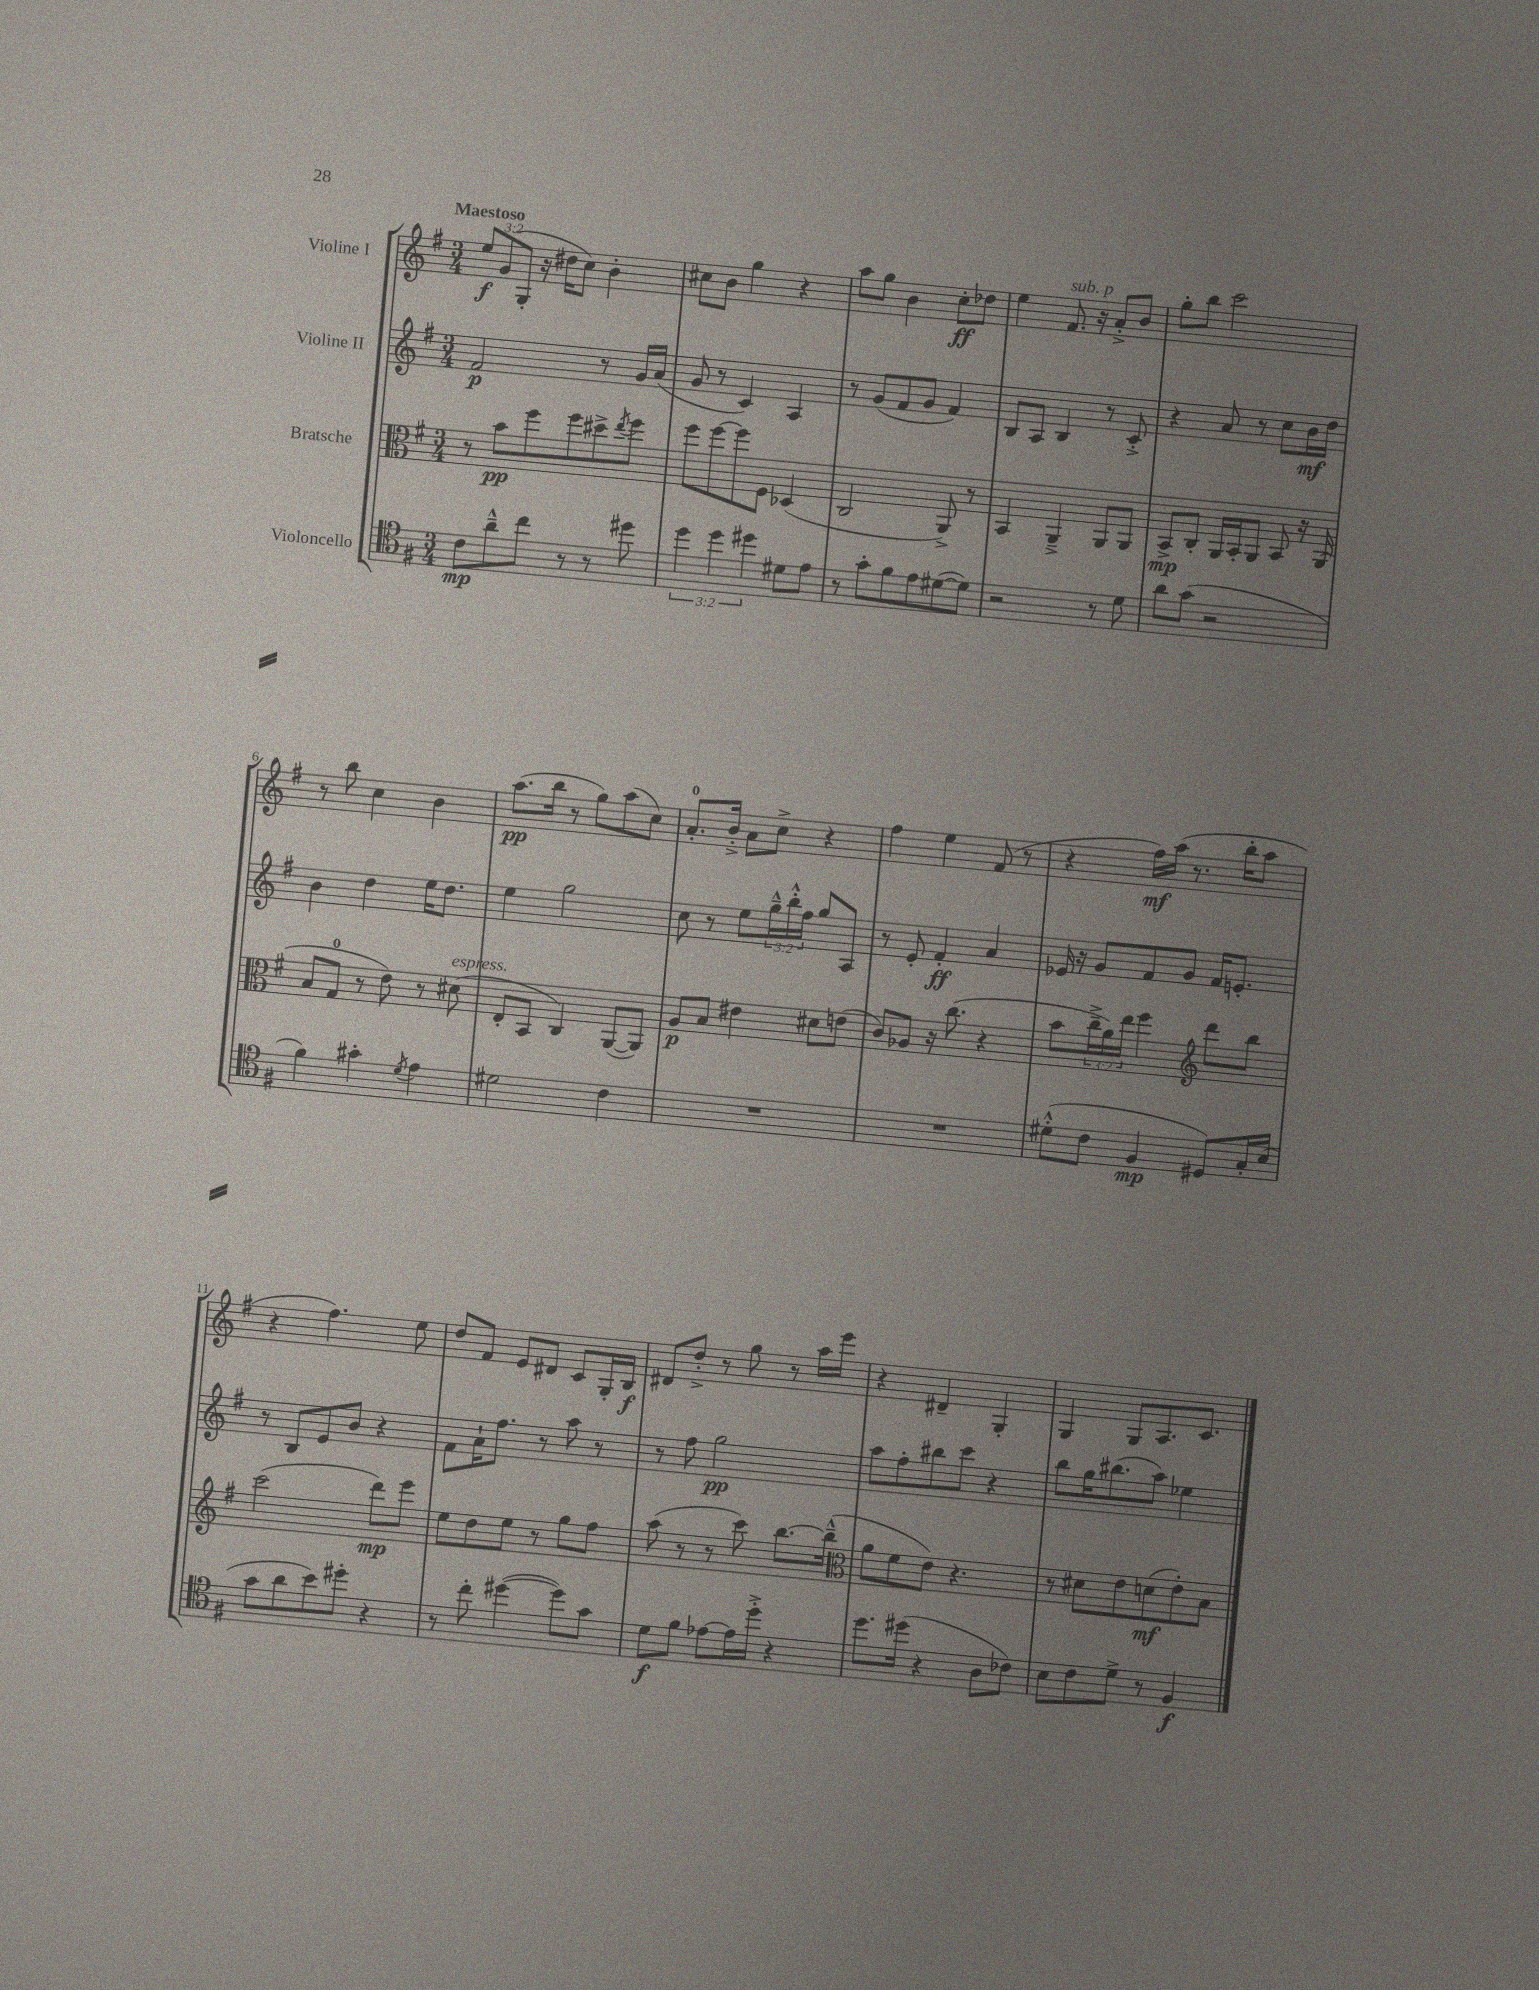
<<
\new StaffGroup <<
\new Staff = "s0" \with { instrumentName = "Violine I" } {
    \clef treble \key g \major \numericTimeSignature \time 3/4 \override Staff.TupletNumber.text = #tuplet-number::calc-fraction-text \tempo "Maestoso"
    \tuplet 3/2 { e''8\f g'8( g8-. } r16 dis''16 c''8) b'4-. |
    cis''8 b'8 g''4 r4 |
    a''8 g''8 b'4 c''8-.\ff des''8 |
    e''4 fis'8.^\markup { \italic "sub. p" } r16 a'8-.-> b'8 |
    g''8-. b''8 c'''2 |
    r8 b''8 c''4 b'4 |
    a''8.\pp( b''16 r8 g''8) a''8( c''8) |
    a'8.-0-. b'16-.-> a'8 c''8-> r4 |
    fis''4 e''4 fis'8( r8 |
    r4 fis''16\mf) a''16( r8. b''16-. a''8 |
    r4 fis''4.) e''8 |
    d''8 fis'8 e'8 dis'8 c'8 g16-. b16\f |
    dis'8 d''8-.-> r8 g''8 r8 a''16 e'''16 |
    r4 dis'4-- g4-. |
    g4 g8 a8. c'8. \bar "|." |
}
\new Staff = "s1" \with { instrumentName = "Violine II" } {
    \clef treble \key g \major \numericTimeSignature \time 3/4 \override Staff.TupletNumber.text = #tuplet-number::calc-fraction-text
    fis'2\p r8 g'16 a'16( |
    g'8 r8 c'4) a4 |
    r8 g'8( fis'8 g'8 fis'4) |
    b8 a8 b4 r8 c'8-.-> |
    r4 a'8 r8 c''8 b'16\mf d''16 |
    b'4 d''4 e''16 d''8. |
    e''4 g''2 |
    c''8 r8 e''8 \tuplet 3/2 { g''16---^ b''16-.-^ fis''16 } g''8 a8 |
    r8 e'8-. fis'4-.\ff a'4 |
    ees'16 r16 g'8 fis'8 g'8 fis'16 e'8.-. |
    r8 b8 e'8 b'8 r4 |
    fis'8 a'16-! fis''8. r8 a''8 r8 |
    r8 fis''8 g''2\pp |
    a''8 fis''8-. bis''8 c'''8 r4 |
    b''8 g''16 bis''8.( a''8) ees''4 \bar "|." |
}
\new Staff = "s2" \with { instrumentName = "Bratsche" } {
    \clef alto \key g \major \numericTimeSignature \time 3/4 \override Staff.TupletNumber.text = #tuplet-number::calc-fraction-text
    r8 b'8\pp fis''8 fis''8 dis''8-> \acciaccatura { e''8 } fis''8 |
    fis''8 fis''8~ fis''8 fis8 des4( |
    c2 a,8->) r8 |
    b,4 a,4---> a,8 a,8 |
    b,8->\mp c8-. a,16 b,16-. a,8 b,8 r16 a,16( |
    b8 g8-0 r8 e'8) r8 dis'8^\markup { \italic "espress." }( |
    e8-. b,8 c4) a,8~( a,8) |
    a8\p b8 eis'4 dis'8 e'8( |
    c'8) aes8 r16 c''8.( r4 |
    b'8 \tuplet 3/2 { c''16---> a'16) e''16 } fis''4 \clef treble d'''8 b''8 |
    c'''2( d'''8\mp) e'''8 |
    e''8 d''8 e''8 r8 g''8 fis''8 |
    a''8( r8 r8 c'''8) b''8.~ b''16---^( |
    \clef alto a'8 fis'8 e'8) r4. |
    r8 dis'8 e'8 d'8\mf( e'8-.) b8 \bar "|." |
}
\new Staff = "s3" \with { instrumentName = "Violoncello" } {
    \clef tenor \key g \major \numericTimeSignature \time 3/4 \override Staff.TupletNumber.text = #tuplet-number::calc-fraction-text
    c'8\mp a'8---^ c''8 r8 r8 dis''8 |
    \tuplet 3/2 { d''4 d''4 dis''4 } dis'8 e'8 |
    r8 g'8-. fis'8 e'8 dis'8~( dis'8) |
    r2 r8 d'8 |
    a'8 g'8( r2 |
    fis'4) gis'4-. \acciaccatura { d'8 } e'4 |
    dis'2 c'4 |
    R2. |
    R2. |
    dis'8-.-^( c'8 fis4\mp dis8) g16-. b16( |
    g'8 a'8 b'8) dis''8-. r4 |
    r8 c''8-. dis''4~( dis''8) g'8 |
    d'8\f fis'8 ees'8~ ees'16 d''16-.-> r4 |
    d''8. dis''16( r4 a8 ces'8) |
    b8 c'8 d'8-> r8 fis4\f \bar "|." |
}
>>
>>
